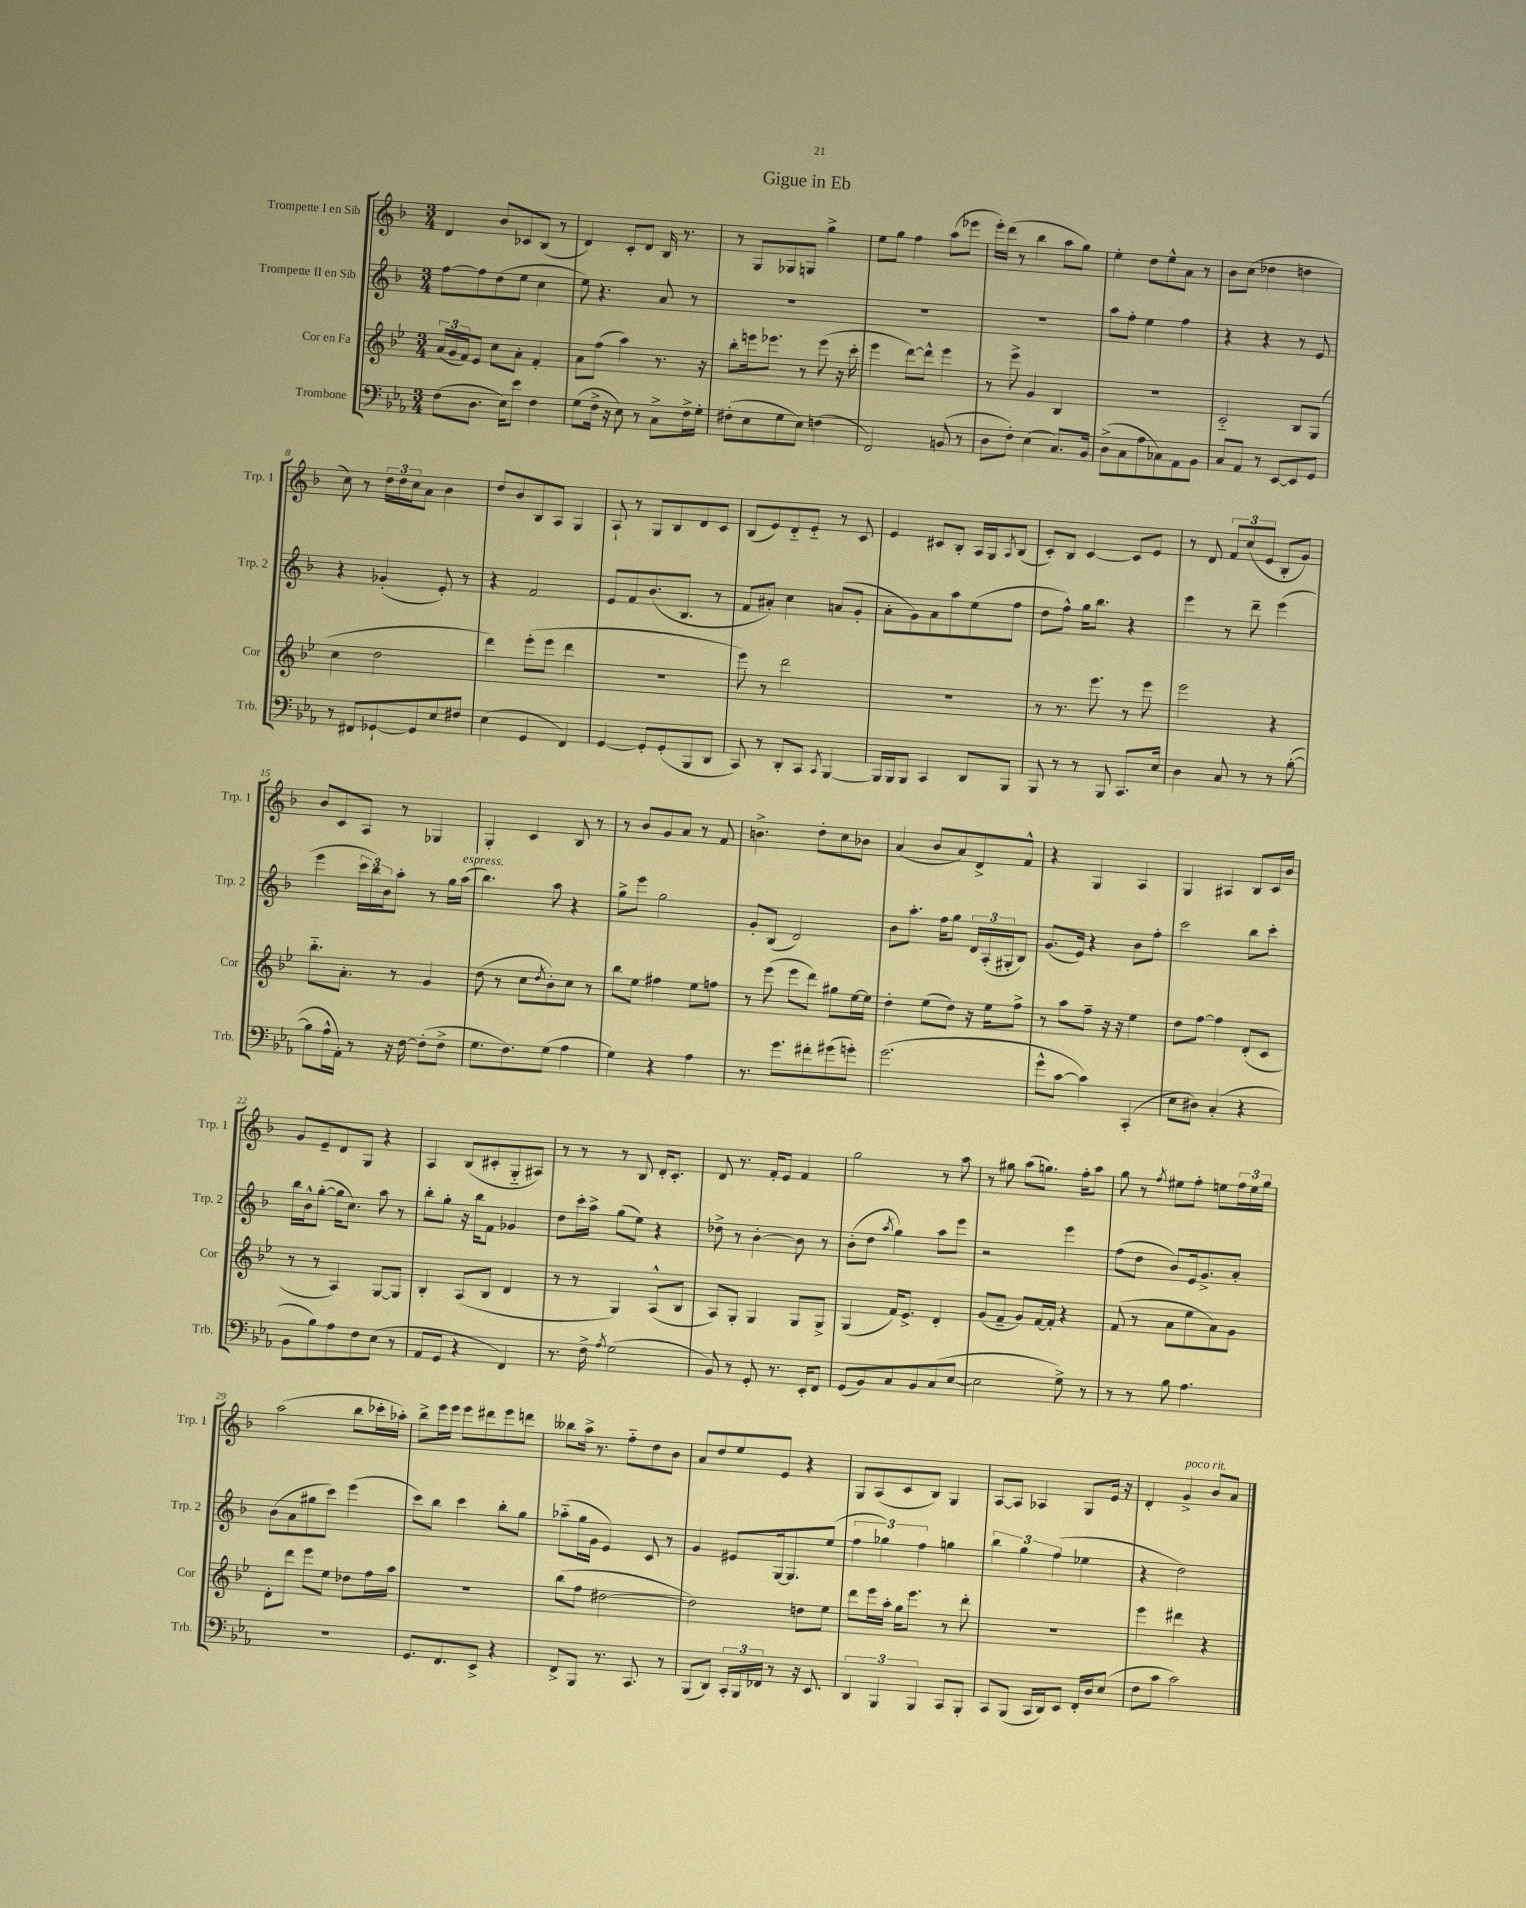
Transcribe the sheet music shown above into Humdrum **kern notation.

**kern	**kern	**kern	**kern
*staff4	*staff3	*staff2	*staff1
*clefF4	*clefG2	*clefG2	*clefG2
*k[b-e-a-]	*k[b-e-]	*k[b-]	*k[b-]
*M3/4	*M3/4	*M3/4	*M3/4
(8F\L	(24a/LL	[8ff\L	4d/
.	24g/	.	.
.	24f/J)	.	.
8.D\J	8e-/J	8ff\]	.
.	8cc\L	(8dd\	8b-/L
16E-\LK)	.	.	.
8e-\J	8a'\J	8ee\J	8c-/
4F\	4f'/	4cc\	(8B-/J
.	.	.	8r
=	=	=	=
(8G\L	8a\L	8ee\)	4d/)
16F^\Jk	(8ff\J	4.r	.
16r	.	.	.
8E-\)	4aa\)	.	8c'/L
8r	.	.	8d/J
8C^\L	8.r	8a/	16B-/
.	.	.	8.r
16F^\L	.	8r	.
16G'\JJ	16r	.	.
=	=	=	=
(8F#'\L	8bb-'\L	2.r	8r
8E-\	16eee\k	.	8G/L
.	8.eee-\J	.	.
8G\	.	.	8G-/
8E-\J)	8r	.	8G/J
(4F\	(8eee-\	.	4gg^\
.	16r	.	.
.	16ccc'\	.	.
=	=	=	=
2FF/)	4eee-\	2.r	8ee\L
.	.	.	8gg\J
.	[8ddd\L)	.	4ff\
.	8ddd^^\]J	.	.
(8BB/	4eee-\	.	(8aa\L
8r	.	.	8eee-\J
=	=	=	=
8D\L	8r	2.r	16eee'\LL)
.	.	.	(16ddd\JJ
8F'\J)	8eee-^\	.	8r
(4E-\	4g/	.	4bb-\
8.C/L)	4B-/	.	8aa\L
.	.	.	8gg\J)
16BB-/Jk	.	.	.
=	=	=	=
(8D^\L	2.r	8aa\L	4ee'\
8C\	.	8ff'\J	.
8A-\	.	4ee\	8dd\L
8C-\)	.	.	8ee^^\
8AA-\	.	4ff\	8a\J
8BB-\J	.	.	8r
=	=	=	=
8C/L	2c'~/	4r	8b-\L
8AA-/J	.	.	(8cc\J
8r	.	4r	4dd-\
[8EE-/L	.	.	.
8EE-/]	8B-/L	8r	4dd\
8GG/J	(8G/J	8e/	.
=	=	=	=
8r	4cc\	4r	8cc\)
8FF#/L	.	.	8r
[8GG-`/	2dd\	(4g-'/	24dd\LL
.	.	.	24dd\
.	.	.	24cc\J
8GG-/]	.	.	8a\J
8E-/	.	8e'/)	4b-\
8F#/J	.	8r	.
=	=	=	=
(4E-\	4ddd\)	4r	8dd/L
.	.	.	8b-/
4GG/	(8eee-'\L	2f/	8B-/
.	8eee-\J	.	8A/J
4FF/)	4ddd\	.	4G/
=	=	=	=
[4GG/	2.r	8e/L	8A`/
.	.	8f/	8r
8GG'/]L	.	(8.b-/	8G/L
(8GG'/	.	.	8B-/
.	.	8.B-/J	.
8BBB-/	.	.	8d/
8DD/J	.	8r	8c/J
=	=	=	=
8CC/)	8eee-\)	8f/L	(8B-/L
8r	8r	8a#'/J)	8e/)
8DD'/L	2ddd\	4cc\	8d'~/
8CC/J	.	.	8e'~/J
8qCC/	.	.	.
[4BBB-/	.	(8a/L	8r
.	.	8g'/J	8c/
=	=	=	=
16BBB-/]LL	2.r	8a'\L	4e/
16BBB-/J	.	.	.
8BBB-/J	.	8g\)	.
4CC/	.	8a\	8c#/L
.	.	8aa\	8B-'/J
8DD/L	.	(8ee\	16A/LL
.	.	.	16G/J
.	.	.	8qA/
8BBB-/J	.	8ff\J	(8B-/J
=	=	=	=
8BBB-/	8r	8dd\L	8c'/L)
8r	8.r	8ff^^\J)	8B-/J
8r	.	16gg\LK	[4c/
.	8.eee-\	8.bb-\J	.
8BBB-/	.	.	.
8.CC/L	8r	4r	8c/]L
.	8eee-\	.	8e/J
16E-/Jk	.	.	.
=	=	=	=
4D\	2eee-\	4eee\	8r
.	.	.	8d/
8C/	.	8r	12f/L
.	.	.	(12cc/
8r	.	8ddd~\	.
.	.	.	12e/J
8r	4r	(4eee\	8B-'/L
([8B-'\	.	.	8g/J)
=	=	=	=
8B-\]L	8.bb-'~\L	4eee\	8b-/L
16A-^^\L	.	.	8c/
16AA-'\JJ)	8.a'\J	.	.
8r	.	24ccc\LL	8A/J
.	.	24bb-\)	.
.	.	24b-\J	.
16r	8r	8aa'\J	8r
[16F\	.	.	.
(8F'\]L	4g/	8r	4G-/
8F^\J	.	16gg\LL	.
.	.	(16aa\JJ	.
=	=	=	=
8.G\L	(8dd\	4.bb-\)	4G'/
.	8r	.	.
8.F\)	.	.	.
.	8cc\L	.	4c/
.	8qdd/	.	.
(8G\J	8b-'\)	8aa\	.
4A-\	8cc\J	4r	8B-/
.	8r	.	8r
=	=	=	=
4G\)	8bb-\L	8gg^\L	8r
.	8ee-\J	8eee\J	8b-/L
4r	4ff#\	2gg\	8g/
.	.	.	8a/J
4A-\	8ee-\L	.	8r
.	8ff\J	.	8f/
=	=	=	=
8.r	8r	8g'/L	4.b^\
.	(8eee-\	(8B-/J	.
8.g\L	.	.	.
.	8eee-\L	2d/)	.
8f#'\	8ddd\J)	.	8dd'\L
(8g#\	8gg#\L	.	8cc\
8g'\J)	[16ee-\L	.	8b-\J
.	16ee-\]JJ	.	.
=	=	=	=
(2.g\	4dd'\	8b-\L	(4a/
.	.	8.aa'\J	.
.	(8ee-\L	.	8b-/L
.	.	16ff\LK	.
.	8dd\J)	8gg\J	8a/)
.	16r	24d/LL	8d^/
.	.	(24A'/	.
.	16ee-\LK	.	.
.	.	24G#'/J	.
.	8ff^\J	8B-/J)	8f^^/J
=	=	=	=
8g^^\L	8r	(8.g/L	4r
[8c\J	8aa\L	.	.
.	.	16e/Jk)	.
4c\])	8ff~\J	4r	4G/
.	16r	.	.
.	16r	.	.
(4CC'/	4ee-\	8b-\L	4A/
.	.	8ff'\J	.
=	=	=	=
8E-\L	8dd\L	2ccc\	4G/
8D#\J)	[8ff\J	.	.
(4C'/	4ff\]	.	4A#/
4r	(8d'/L	8bb-\L	8B-/L
.	8c/J	8ccc'\J	16c/L
.	.	.	16b-/JJ
=	=	=	=
8BB-\L	8r	16bb-\LL	8g/L
.	.	16b-^^\J	.
8B-\)	8r	([8gg'\J	8e~/
8A-\	4A/)	16gg\]LK	8d/
.	.	8.cc\J)	.
8F\	.	.	8G/J
(8E-\J	[8G/L	8aa\	4r
8r	8G/]J	8r	.
=	=	=	=
8AA-/L	4B-'/	8bb-'\L	4A/
8GG/J	.	8gg'\J	.
4r	(8A/L	16r	(8B-/L
.	.	16bb-\LK	.
.	8B-/J	8f\J	8c#'/
4FF/)	4d/	4g-/	8G'~/
.	.	.	8A#/J)
=	=	=	=
8.r	8r	8dd\L	8r
.	8r	16ccc'\L	8r
16F^\	.	16aa^\JJ	.
8qA-/	.	.	.
(2G\	4G/)	(8gg\L	8r
.	.	8ee\J)	8B-/
.	(8A^^/L	4r	16d'/LK
.	.	.	8.c'/J
.	8B-/J	.	.
=	=	=	=
8BB-/)	8A/L)	8dd-^\	8d/
8r	8G'/J	8r	8.r
8GG'/	4G/	[4b-'\	.
.	.	.	16f'/LK
8.r	.	.	8e/J
.	8G/L	8b-\]	4f/
16EE-'/LK	.	.	.
8FF/J	8G^/J	8r	.
=	=	=	=
(8GG/L	(4G/	(8b-'\L	2gg\
8BB-/)	.	8dd\J	.
.	.	8qaa/	.
8C/	16f/LK)	4gg\)	.
.	8.e-^/J	.	.
8BB-/	.	.	.
(8C/	4d'/	8aa\L	8r
[8E-/J	.	8eee\J	8aa\
=	=	=	=
2E-\]	(8g/L	2r	8r
.	8f~/J	.	8gg#\
.	8g/L)	.	(8aa\L
.	[16f/L	.	8.gg\J)
.	16f'/]JJ	.	.
8G^\)	4r	4eee\	.
.	.	.	16ff'\LK
8r	.	.	8aa\J
=	=	=	=
8r	(8f/	(8ff\L	8gg\
8r	8r	8dd\J	8r
.	.	.	8qff/
8B-\	8a\L	8b-/L)	8ee#\L
4.A-\	8ee-\	16e/k	8ff'\J
.	.	8.g^/	.
.	8a\)	.	8ee\L
.	8g\J	8a'/J	24ff\L
.	.	.	24ee\
.	.	.	24gg\JJ
=	=	=	=
2.r	8d'\L	(8b-\L	(2aa\
.	8ddd\J	8a\	.
.	8eee-\L	8gg#\	.
.	8ee-\J	8ccc\J)	.
.	8dd-\L	(4eee\	8bb-\L
.	16ff\L	.	16ccc-'\L
.	16aa\JJ	.	16aa-'\JJ)
=	=	=	=
8.GG/L	2.r	8ccc\L)	8bb-^\L
.	.	8bb-\J	16eee\L
8.FF/	.	.	16eee\JJ
.	.	4ccc\	8eee\L
8EE-^/J	.	.	8ddd#\
4r	.	8bb-'\L	8eee\
.	.	8gg\J	8ddd\J
=	=	=	=
8FF^/L	(8bb-\L	(8aa-'~\L	8bb--\L
8BBB-/J	8ff\J	16gg\L	16aa^\Jk
.	.	16g\JJ	8.r
8.r	[2dd#\	4e/)	.
.	.	.	8ff'~\L
8.CC/	.	.	.
.	.	8c/	8dd\
8r	.	8r	8b-\J
=	=	=	=
(8BBB-/L	2dd#\])	4g/	8a/L
8DD/J)	.	.	8dd/
24CC'/LL	.	8e#/L	8ee/
24BBB-/	.	.	.
24FF-/JJ	.	.	.
8r	.	[16G/k	8e/J
.	.	8.G/]	.
16r	8dd\L	.	4r
8.EE-/	.	.	.
.	8ee-\J	(8ee/J	.
=	=	=	=
6DD/	8ddd\L	6ff\	8G/L
.	16eee-\L	.	(8A/
6BBB-/	.	6gg-\)	.
.	16aa'\JJ	.	.
.	16gg\LK	.	8c/
.	8.eee-\J	.	.
6BBB-/	.	6ff\	.
.	.	.	8B-/J)
8CC/L	8r	4gg\	4G/
8BBB-'/J	8ddd'\	.	.
=	=	=	=
8CC/L	2.r	6bb-\	[8A/L
(8BBB-/J	.	.	8A/]J
.	.	6gg\	.
16CC/LL	.	.	4A-/
16DD/J)	.	.	.
.	.	(6ff\	.
8EE-/J	.	.	.
16FF'/LL	.	4ee-\	8G/L
16D/J	.	.	.
(8E-/J	.	.	16e/Jk
.	.	.	16r
=	=	=	=
8F\L	4eee-\	4r	4d'/
8c\J	.	.	.
2c\)	4ddd#\	2dd\)	4g^/
.	4r	.	8b-/L
.	.	.	8a/J
==	==	==	==
*-	*-	*-	*-
